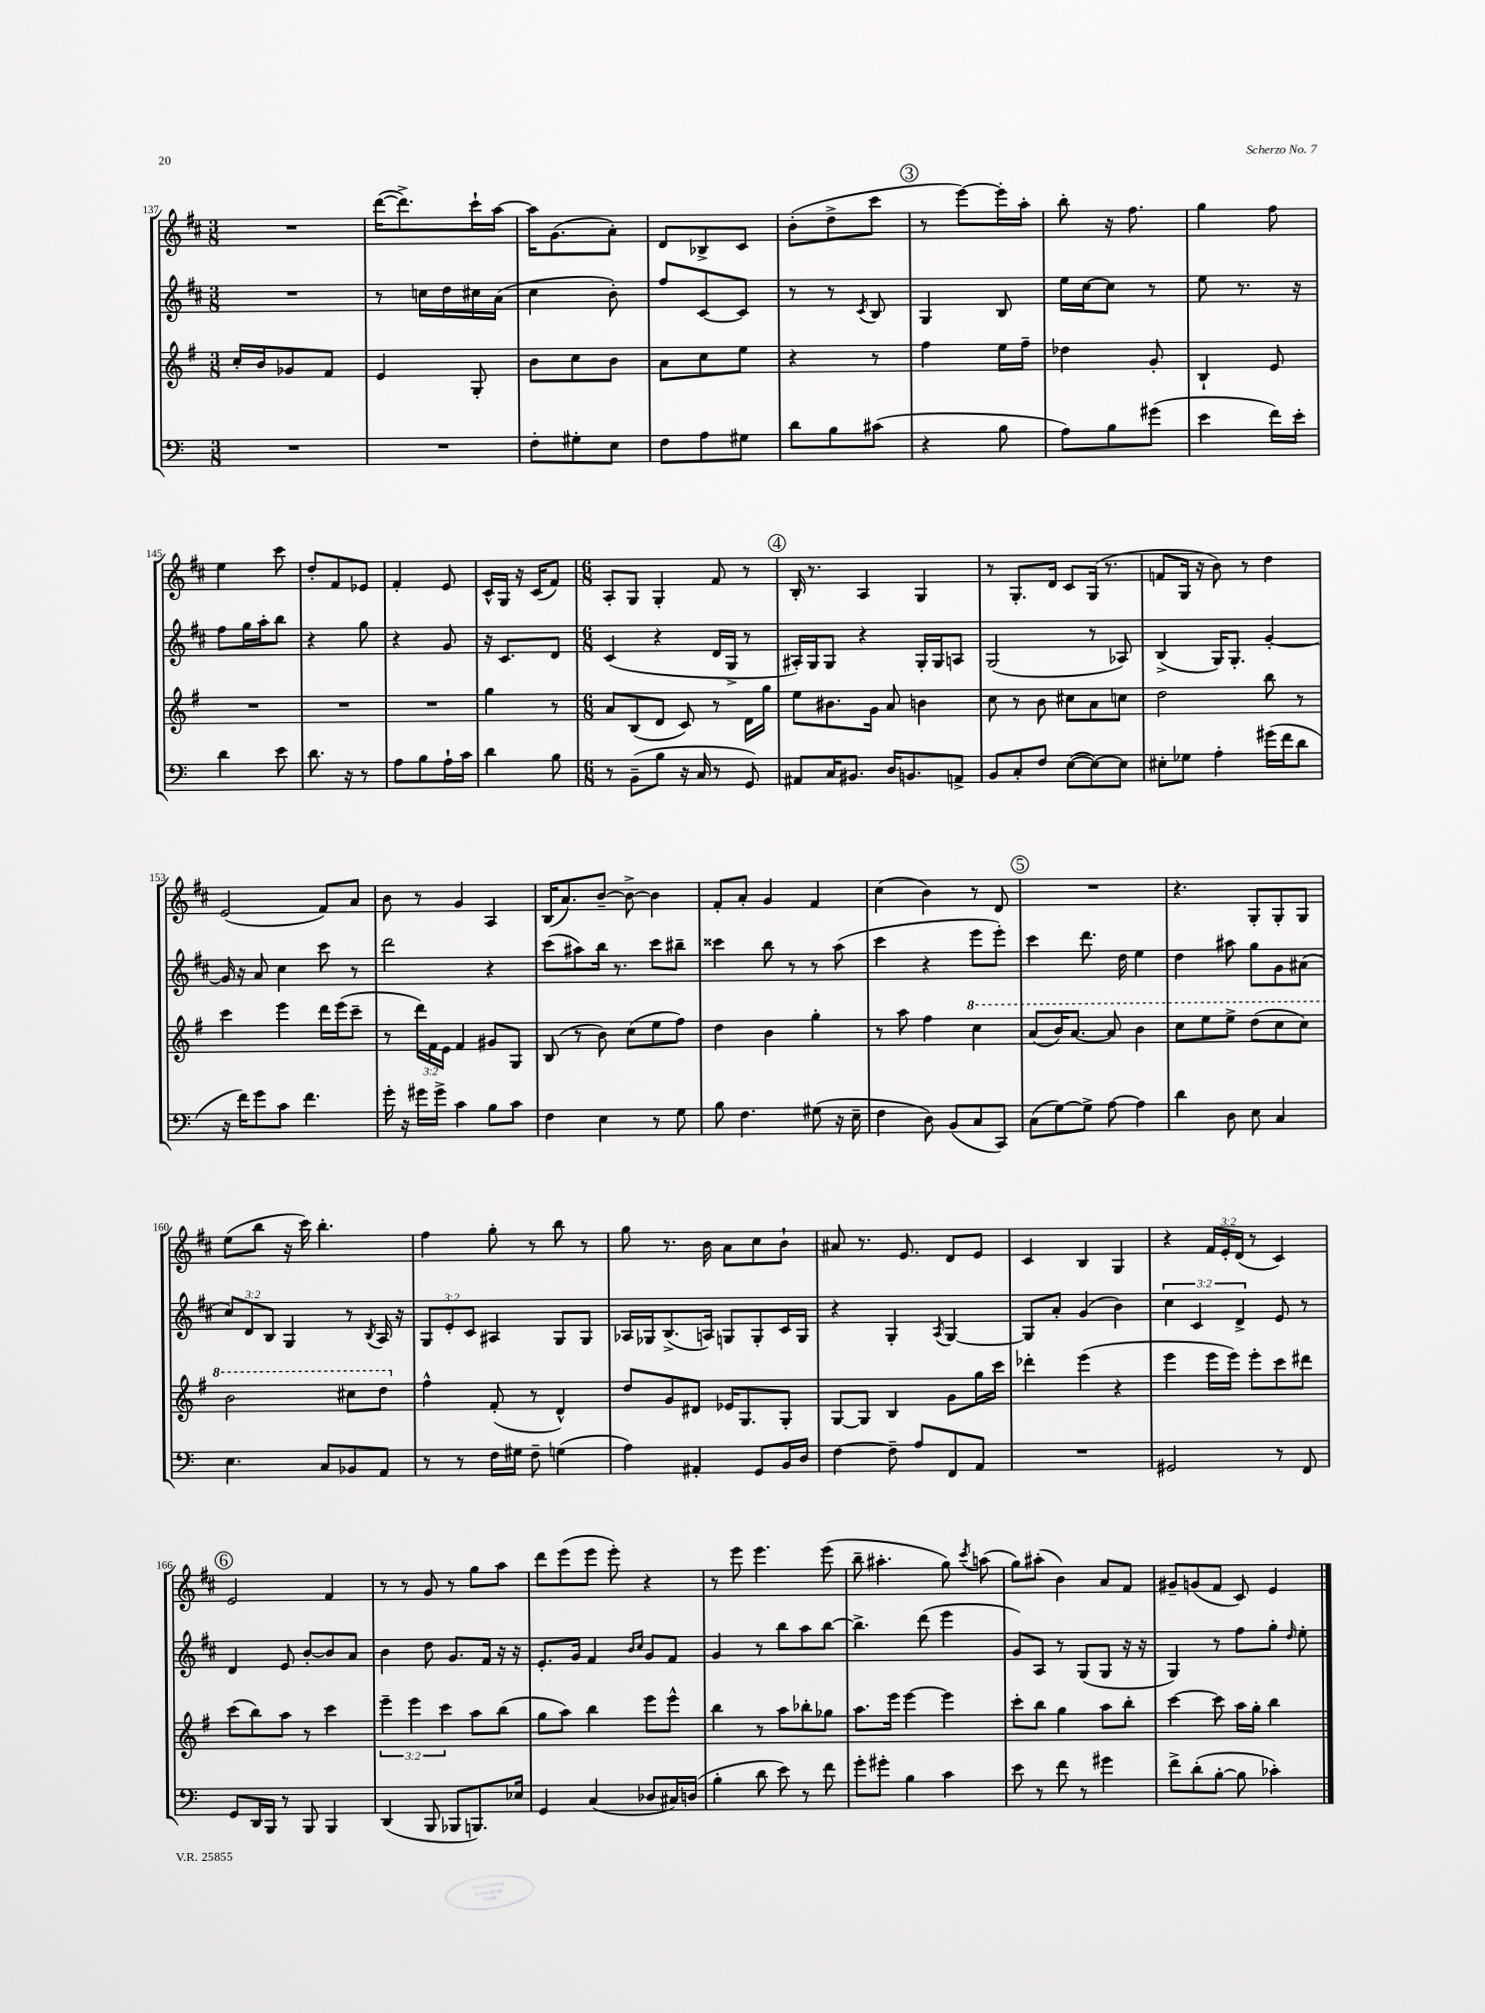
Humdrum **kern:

**kern	**kern	**kern	**kern
*part4	*part3	*part2	*part1
*staff4	*staff3	*staff2	*staff1
*clefF4	*clefG2	*clefG2	*clefG2
*k[]	*k[f#]	*k[f#c#]	*k[f#c#]
*M3/8	*M3/8	*M3/8	*M3/8
=137	=137	=137	=137
4.r	16cc'/LL	4.r	4.r
.	16b/J	.	.
.	8g-X/	.	.
.	8f#/J	.	.
=138	=138	=138	=138
4.r	4e/	8r	([16ddd\KL
.	.	.	8.ddd^\])
.	.	16ccn\LL	.
.	.	16dd\	.
.	8G'/	16cc#X\	16ccc#`\L
.	.	(16a\JJ	[16aa\JJ
=139	=139	=139	=139
8F'\L	8b\L	4cc#\	16aa\KL]
.	.	.	(8.g\
8G#X'\	8cc\	.	.
8E\J	8b\J	8b'\)	8a'\J)
=140	=140	=140	=140
8F\L	8a\L	8ff#/L	8d/L
8A\	8cc\	[8c#/	8B-X^/
8G#X\J	8ee\J	8c#/J]	8c#/J
=141	=141	=141	=141
8d\L	4r	8r	(8b'\L
8B\	.	8r	8dd^\
.	.	8qc#/	.
(8c#X\J	8r	8B/	8ccc#\J
!!LO:REH:place=s1:t=3
=142	=142	=142	=142
4r	4ff#\	4G/	8r
.	.	.	[8eee\L)
8B\	16ee\LL	8B/	16eee'\L]
.	16ff#~\JJ	.	16aa'\JJ
=143	=143	=143	=143
8A\L)	4dd-X\	16ee\LL	8bb'\
.	.	[16cc#\J	.
8B\	.	8cc#\J]	16r
.	.	.	8.ff#\
(8g#X\J	8g'/	8r	.
=144	=144	=144	=144
4e\	4B`/	8ee\	4gg\
.	.	8.r	.
16f\LL)	8e/	.	8ff#\
16e'\JJ	.	16r	.
!!LO:LB:g=z
=145	=145	=145	=145
4d\	4.r	8ff#\L	4ee\
.	.	16gg\L	.
.	.	16aa'\J	.
8e\	.	8bb\J	8ccc#\
=146	=146	=146	=146
8.d\	4.r	4r	8dd'/L
.	.	.	8f#/
16r	.	.	.
8r	.	8gg\	8e-X/J
=147	=147	=147	=147
8A\L	4.r	4r	4f#'/
8B\	.	.	.
16A`\L	.	8g/	8e/
16c\JJ	.	.	.
=148	=148	=148	=148
4d\	4gg\	16r	16c#^^/LL
.	.	8.c#/L	16G/JJ
.	.	.	16r
.	.	.	(16c#/KL
8B\	8r	8d/J	8f#/J)
=149	=149	=149	=149
*M6/8	*M6/8	*M6/8	*M6/8
8r	8a/L	(4c#/	8A'/L
(8BB~\L	(8B/	.	8G/J
8B\J	8d/J	4r	4G'/
16r	8c/)	.	.
16C/	.	.	.
8r	8r	16d/LL	8f#/
.	.	16G^/JJ	.
8GG/)	16d\LL	8r	8r
.	16gg\JJ	.	.
!!LO:REH:place=s1:t=4
=150	=150	=150	=150
8AA#X/L	8ee\L	16A#X'/LL)	16B'/
.	.	16G/J	8.r
16C/K	8.b#X\	8G/J	.
8.BB#X/J	.	.	.
.	.	4r	4A/
.	16g\Jk	.	.
16D/KL	8a/	.	.
8.BBn/	.	.	.
.	4bn\	16G'/LL	4G/
.	.	16G/J	.
8AAn^/J	.	8An/J	.
=151	=151	=151	=151
8BB/L	8cc\	(2G/	8r
8C'/	8r	.	8.G'/L
8F/J	8b\	.	.
.	.	.	16d/Jk
([8E\L	8cc#X\L	.	8c#/L
8E\_)	8a\	8r	(16G/Jk
.	.	.	8.r
8E\J]	8ccn\J	8A-X/)	.
=152	=152	=152	=152
8E#X'\L	2dd\	(4B^/	8fn/L
8G-X\J	.	.	16G/Jk
.	.	.	16r
4A'\	.	16G/KL)	8b\)
.	.	8.G'/J	.
.	.	.	8r
(16g#X\LL	8bb\	[4g'/	4dd\
16f\J	.	.	.
8d\J	8r	.	.
!!LO:LB:g=z
=153	=153	=153	=153
16r	4ccc\	16g/]	(2e/
16f\KL)	.	16r	.
8g\	.	8a/	.
8c\J	4eee\	4cc#\	.
4.f\	.	.	.
.	16ddd\LL	8ccc#\	8f#/L)
.	(16eee\J	.	.
.	8ccc~\J	8r	8a/J
=154	=154	=154	=154
16g'\	8r	2ddd\	8b\
16r	.	.	.
16g#X\LL	24ddd\LL)	.	8r
.	24f#\	.	.
16g#^\JJ	.	.	.
.	24e\JJ	.	.
4c\	4f#/	.	4g/
8B\L	8g#X/L	4r	4A/
8c\J	8G/J	.	.
=155	=155	=155	=155
4F\	(8B/	(8ccc#\L	(16B/KL
.	.	.	8.a/)
.	8r	8aa#X\)	.
4E\	8b\)	16bb\Jk	[8b~/J
.	.	8.r	.
.	(8cc\L	.	8b^\_
8r	8ee\	8ccc#\L	4b\]
8G\	8ff#\J)	8bb#X~\J	.
=156	=156	=156	=156
8B\	4dd\	4ccc##X\	8f#'/L
4.F\	.	.	8a'/J
.	4b\	8bb\	4g/
.	.	8r	.
(8G#X\	4gg'\	8r	4f#/
16r	.	(8aa\	.
16E~\	.	.	.
=157	=157	=157	=157
4F\	8r	4ccc#\	(4cc#\
.	8aa\	.	.
8D\)	4ff#\	4r	4b\)
(8BB/L	.	.	.
*	*8va	*	*
8C/	4ccc\	8eee\L	8r
8CC/J)	.	8eee'\J)	8d/
!!LO:REH:place=s1:t=5
=158	=158	=158	=158
(8C\L	(8aa/L	4ccc#\	2.r
[8G\)	16bb/K)	.	.
.	[8.aa/J	.	.
8G^\J]	.	8.ddd\	.
[8A\	8aa/]	.	.
.	.	16dd\	.
4A\]	4bb\	4ee\	.
=159	=159	=159	=159
4d\	8ccc\L	4dd\	4.r
.	8eee\	.	.
8D\	8eee^\J	8aa#X\	.
8E\	(8ddd\L	8gg\L	8G'/L
4C/	8ccc\	8g\	8G'/
.	8ccc\J)	(8a#X\J	8G/J
!!LO:LB:g=z
=160	=160	=160	=160
4.E\	2bb\	12cc#/L)	(8ee\L
.	.	12d/	.
.	.	.	8bb\J
.	.	12B/J	.
.	.	4G/	16r
.	.	.	16ccc#\)
8C/L	.	.	4.bb'\
8BB-X/	8ccc#X\L	8r	.
.	.	8qB/	.
8AA/J	8ddd\J	16A/	.
.	.	16r	.
=161	=161	=161	=161
*	*X8va	*	*
8r	4ff#^^\	12G/L	4ff#\
.	.	12e'/	.
8r	.	.	.
.	.	12c#/J	.
16F\LL	(8f#'/	4A#X/	8gg'\
16G#X\JJ	.	.	.
8F~\	8r	.	8r
(4Gn\	4d^^/)	8G/L	8bb\
.	.	8G/J	8r
=162	=162	=162	=162
4A\)	8dd/L	16A-X/LL	8gg\
.	.	16G-X/J	.
.	8g/	(8.B^/	8.r
4AA#X'/	8d#X/J	.	.
.	.	16An/Jk)	16b\
.	16e-X/KL	8Gn/L	8a\L
.	8.G/	.	.
8GG/L	.	8G'/	8cc#\
16BB/L	8G'/J	16c#/L	8b`\J
16D/JJ	.	16G/JJ	.
=163	=163	=163	=163
[4F\	[8G/L	4r	8a#X/
.	8G/J]	.	8.r
8F~\]	4B/	4G'/	.
.	.	.	8.e/
8A/L	.	.	.
.	.	8qA/	.
8FF/	8g\L	[4G/	8d/L
8AA/J	16gg\L	.	8e/J
.	16ccc\JJ	.	.
=164	=164	=164	=164
2.r	4ddd-X'\	8G/L]	4c#/
.	.	8a'/J	.
.	(4eee\	(4g/	4B/
.	4r	4b\)	4G/
=165	=165	=165	=165
2GG#X/	4eee\	6cc#\	4r
.	.	6c#/	.
.	16eee\LL	.	24f#/LL
.	.	.	24e'/
.	16eee\JJ)	.	.
.	.	6d^/	(24d/JJ
.	8eee'\L	.	8r
8r	8ccc\	8e/	4c#/)
8FF/	8ddd#X\J	8r	.
!!LO:LB:g=z
!!LO:REH:place=s1:t=6
=166	=166	=166	=166
8GG/L	(8ccc\L	4d/	2e/
16DD/L	8bb\)	.	.
16BBB/JJ	.	.	.
8r	8aa\J	8e/	.
8BBB/	8r	[8b'/L	.
4BBB/	4ccc\	8b/]	4f#/
.	.	8a/J	.
=167	=167	=167	=167
(4DD/	6eee~\	4b\	8r
.	.	.	8r
.	6eee\	.	.
8BBB/	.	8dd\	8g/
.	6ccc\	.	.
8BBB-X/L	.	8.g/L	8r
8.BBBn/)	8aa\L	.	8gg\L
.	.	16f#/Jk	.
.	(8bb\J	16r	8aa\J
16E-X/Jk	.	16r	.
=168	=168	=168	=168
4GG/	8gg\L	8.e'/L	8ddd\L
.	8aa\J)	.	(8eee\
.	.	16g/Jk	.
(4C/	4bb\	4f#/	8eee\J
.	.	.	8eee'\)
.	.	16qqb/LL	.
.	.	16qqcc#/JJ	.
8D-X/L	8eee\L	8g/L	4r
16C#X/L)	8eee^^\J	8f#/J	.
(16Dn/JJ	.	.	.
=169	=169	=169	=169
4B'\	4bb\	4g/	8r
.	.	.	8eee\
8d\	8r	8r	4.eee\
8e\)	8aa\L	8bb\L	.
8r	8bb-X'\	8aa\	.
8f\	8gg-X\J	[8bb\J	(8eee\
=170	=170	=170	=170
8g'\L	8.aa\L	4.bb^\]	8bb~\
8g#X'\J	.	.	4.aa#X'\
.	16eee\Jk	.	.
4B\	[4eee\	.	.
.	.	(8ddd\	.
4c\	4eee\]	4eee\	8gg\)
.	.	.	8qccc#/
.	.	.	(8aan\
=171	=171	=171	=171
8e\	8ccc'\L	8g/L)	8gg\L)
8r	8bb\J	8A/J	(8aa#X'\J
8f\	4gg\	8r	4b\)
8r	.	(8G/L	.
4g#X\	8aa\L	8G/J	8a/L
.	8bb'\J	16r	8f#/J
.	.	16r	.
=172	=172	=172	=172
8f^\L	[4ccc\	4G/)	8g#X~/L
(8d'\	.	.	(8gn/
[8B'\J	8ccc\]	8r	8f#/J
8B\]	16aa\LL	8ff#\L	8c#/)
.	16gg'\JJ	.	.
4c-X'\)	4bb\	8gg'\J	4e/
.	.	16qqdd/	.
.	.	8ee'\	.
==	==	==	==
*-	*-	*-	*-
